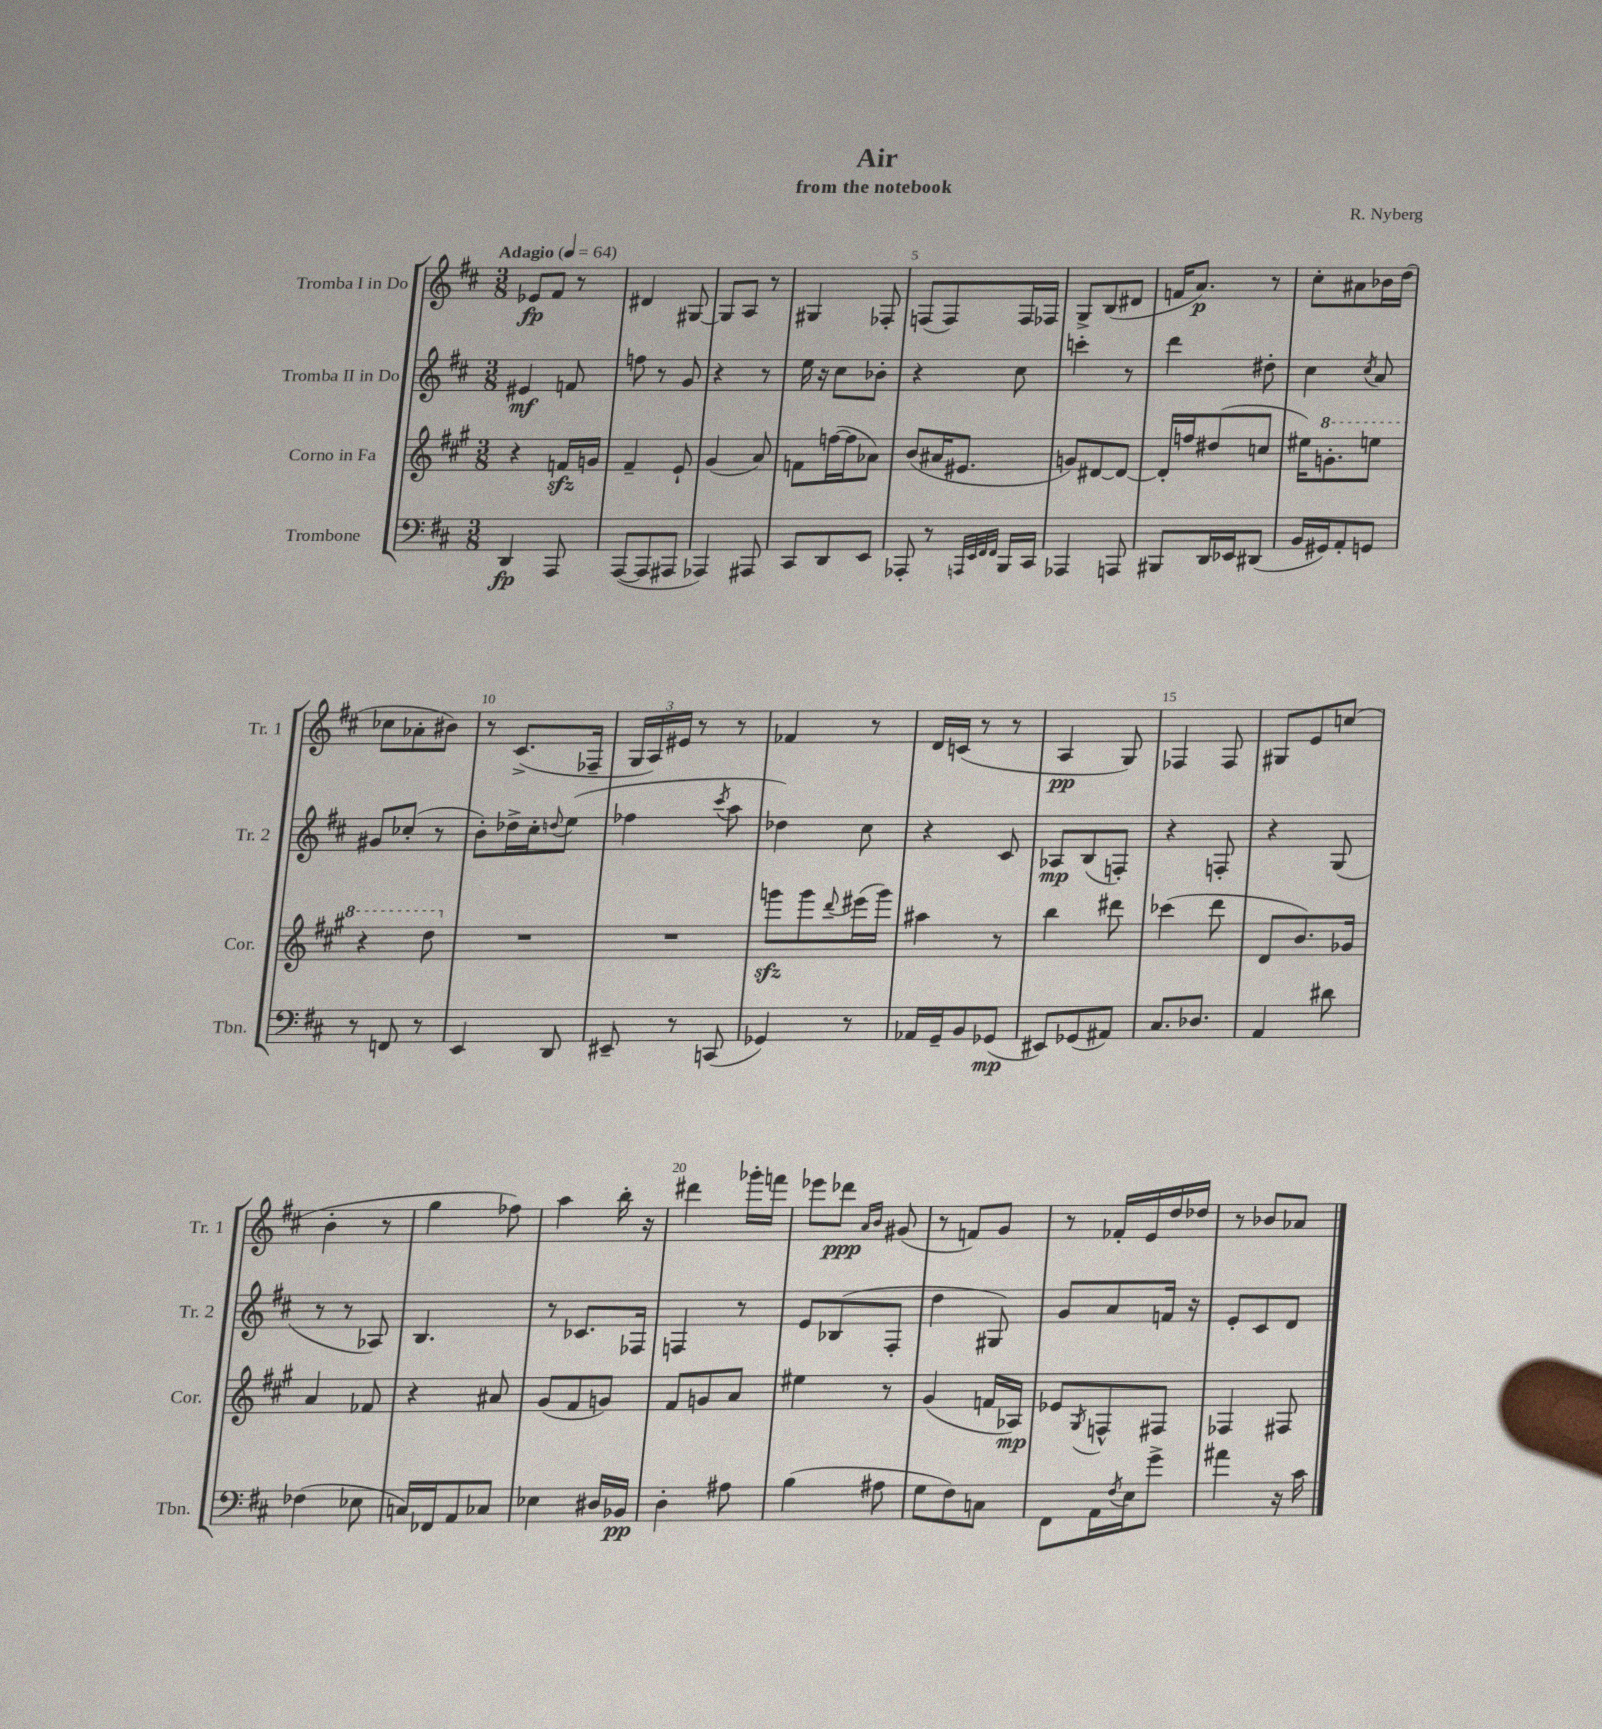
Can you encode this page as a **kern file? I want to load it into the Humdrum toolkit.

**kern	**dynam	**kern	**dynam	**kern	**dynam	**kern	**dynam
*part4	*part4	*part3	*part3	*part2	*part2	*part1	*part1
*staff4	*staff4	*staff3	*staff3	*staff2	*staff2	*staff1	*staff1
*I"Trombone	*	*I"Corno in Fa	*	*I"Tromba II in Do	*	*I"Tromba I in Do	*
*I'Tbn.	*	*I'Cor.	*	*I'Tr. 2	*	*I'Tr. 1	*
*clefF4	*	*clefG2	*	*clefG2	*	*clefG2	*
*k[f#c#]	*	*k[f#c#g#]	*	*k[f#c#]	*	*k[f#c#]	*
*M3/8	*	*M3/8	*	*M3/8	*	*M3/8	*
*MM64	*	*MM64	*	*MM64	*	*MM64	*
=1	=1	=1	=1	=1	=1	=1	=1
!	!	!	!	!	!	!LO:TX:a:B:t=Adagio	!
4DD/	fp	4r	.	4e#X/	mf	8e-X/L	fp
.	.	.	.	.	.	8f#/J	.
8AAA/	.	16fnzz/LL	.	8fn/	.	8r	.
.	.	16gn/JJ	.	.	.	.	.
=2	=2	=2	=2	=2	=2	=2	=2
([8AAA/L	.	4f#~/	.	8ffn\	.	4d#X/	.
8AAA/]	.	.	.	8r	.	.	.
8AAA#X/J	.	8e`/	.	8g/	.	[8G#X/	.
=3	=3	=3	=3	=3	=3	=3	=3
4AAA-X/)	.	(4g#/	.	4r	.	8G#/L]	.
.	.	.	.	.	.	8A/J	.
8AAA#X/	.	8a/)	.	8r	.	8r	.
=4	=4	=4	=4	=4	=4	=4	=4
8CC#/L	.	8fn\L	.	16ee\	.	4G#X/	.
.	.	.	.	16r	.	.	.
8DD/	.	([16ffn\L	.	8cc#\L	.	.	.
.	.	16ff\J]	.	.	.	.	.
8EE/J	.	8a-X\J)	.	8b-X'\J	.	8F-X'/	.
=5	=5	=5	=5	=5	=5	=5	=5
8AAA-X'/	.	(8b/L	.	4r	.	(8Fn/L	.
8r	.	16a#X/K	.	.	.	8F/)	.
.	.	8.e#X/J	.	.	.	.	.
32qqAAAn/LLL	.	.	.	.	.	.	.
32qqEE/	.	.	.	.	.	.	.
32qqFF#/	.	.	.	.	.	.	.
32qqFF#/JJJ	.	.	.	.	.	.	.
16BBB/LL	.	.	.	8cc#\	.	16F/L	.
16CC#/JJ	.	.	.	.	.	16F-X/JJ	.
=6	=6	=6	=6	=6	=6	=6	=6
4AAA-X/	.	8gn/L)	.	4cccn'\	.	8G^/L	.
.	.	[8d#X/	.	.	.	(8B/	.
8AAAn/	.	8d#/J_	.	8r	.	8d#X/J	.
=7	=7	=7	=7	=7	=7	=7	=7
8BBB#X/L	.	16d#'/LL]	.	4ddd\	.	16fn/KL	.
.	.	16ffn/J	.	.	.	8.a/J)	p
16DD/L	.	(8dd#X/	.	.	.	.	.
16EE-X/J	.	.	.	.	.	.	.
(8DD#X/J	.	8ccn/J	.	8dd#X'\	.	8r	.
=8	=8	=8	=8	=8	=8	=8	=8
16BB/LL	.	16ee#X\KL)	.	4cc#\	.	8cc#'\L	.
*	*	*8va	*	*	*	*	*
16GG#X/J)	.	8.ggn'\	.	.	.	.	.
8AA'/	.	.	.	.	.	8a#X\	.
.	.	.	.	8qcc#/	.	.	.
8GGn/J	.	8eeen\J	.	8a/	.	16b-X\L	.
.	.	.	.	.	.	(16dd\JJ	.
!!LO:LB:g=z
=9	=9	=9	=9	=9	=9	=9	=9
8r	.	4r	.	8g#X/L	.	8cc-X\L	.
8FFn/	.	.	.	(8cc-X'/J	.	8a-X'\	.
8r	.	8ddd\	.	8r	.	8b#X\J)	.
=10	=10	=10	=10	=10	=10	=10	=10
*	*	*X8va	*	*	*	*	*
4EE/	.	4.r	.	8b'\L)	.	8r	.
.	.	.	.	16dd-X^\L	.	(8.c#^/L	.
.	.	.	.	16cc#'\J	.	.	.
.	.	.	.	8qqddn/	.	.	.
8DD/	.	.	.	(8ee\J	.	.	.
.	.	.	.	.	.	16F-X~/Jk	.
=11	=11	=11	=11	=11	=11	=11	=11
8EE#X~/	.	4.r	.	4ff-X\	.	24G/LL	.
.	.	.	.	.	.	24A/)	.
.	.	.	.	.	.	24e#X/JJ	.
8r	.	.	.	.	.	8r	.
.	.	.	.	8qccc#/	.	.	.
(8CCn/	.	.	.	8aa\	.	8r	.
=12	=12	=12	=12	=12	=12	=12	=12
4GG-X/)	.	8gggnzz\L	.	4dd-X\)	.	4f-X/	.
.	.	8ggg\	.	.	.	.	.
.	.	8qqddd/	.	.	.	.	.
8r	.	(16eee#X\L	.	8cc#\	.	8r	.
.	.	16ggg\JJ)	.	.	.	.	.
=13	=13	=13	=13	=13	=13	=13	=13
16AA-X/LL	.	4aa#X\	.	4r	.	16d/LL	.
16GG~/J	.	.	.	.	.	(16cn/JJ	.
8BB/	.	.	.	.	.	8r	.
(8GG-X/J	mp	8r	.	8c#/	.	8r	.
=14	=14	=14	=14	=14	=14	=14	=14
8EE#X/L)	.	4bb\	.	8A-X/L	mp	4A/	pp
(8GG-X/	.	.	.	(8B/	.	.	.
8AA#X/J)	.	8ddd#X\	.	8Fn'/J)	.	8G/)	.
=15	=15	=15	=15	=15	=15	=15	=15
8.C#/L	.	(4ccc-X\	.	4r	.	4F-X/	.
8.D-X/J	.	.	.	.	.	.	.
.	.	8ddd\	.	8Fn'/	.	8F-/	.
=16	=16	=16	=16	=16	=16	=16	=16
4AA/	.	8d/L	.	4r	.	8G#X/L	.
.	.	8.b/)	.	.	.	8e/	.
8d#X\	.	.	.	(8G/	.	(8ccn/J	.
.	.	16g-X/Jk	.	.	.	.	.
!!LO:LB:g=z
=17	=17	=17	=17	=17	=17	=17	=17
(4F-X\	.	4a/	.	8r	.	4b'\	.
.	.	.	.	8r	.	.	.
8E-X\	.	8f-X/	.	8A-X/)	.	8r	.
=18	=18	=18	=18	=18	=18	=18	=18
16Cn/LL)	.	4r	.	4.B/	.	4gg\	.
16FF-X/J	.	.	.	.	.	.	.
8AA/	.	.	.	.	.	.	.
8C-X/J	.	8a#X/	.	.	.	8ff-X\)	.
=19	=19	=19	=19	=19	=19	=19	=19
4E-X\	.	(8g#/L	.	8r	.	4aa\	.
.	.	8f#/	.	8.c-X/L	.	.	.
16D#X/LL	.	8gn/J)	.	.	.	16bb'\	.
16BB-X/JJ	pp	.	.	16F-X/Jk	.	16r	.
=20	=20	=20	=20	=20	=20	=20	=20
4D'\	.	8f#/L	.	4Fn/	.	4ddd#X\	.
.	.	8gn/	.	.	.	.	.
8A#X\	.	8a/J	.	8r	.	16ggg-X'\LL	.
.	.	.	.	.	.	16fffn\JJ	.
=21	=21	=21	=21	=21	=21	=21	=21
(4B\	.	4ee#X\	.	8e/L	.	8eee-X\L	.
.	.	.	.	(8B-X/	.	8ddd-X\J	ppp
.	.	.	.	.	.	16qqa/LL	.
.	.	.	.	.	.	16qqb/JJ	.
8A#X\	.	8r	.	8F#'/J	.	(8g#X/	.
=22	=22	=22	=22	=22	=22	=22	=22
8G\L	.	(4g#/	.	4dd\	.	8r	.
8F#\)	.	.	.	.	.	8fn/L)	.
8Cn\J	.	16fn/LL	.	8G#X/)	.	8g/J	.
.	.	16A-X/JJ)	mp	.	.	.	.
=23	=23	=23	=23	=23	=23	=23	=23
8FF#\L	.	8e-X/L	.	8g/L	.	8r	.
.	.	8qG#/	.	.	.	.	.
16AA\L	.	8Fn^^/	.	8a/	.	16f-X'/LL	.
8qF#/	.	.	.	.	.	.	.
16E\J	.	.	.	.	.	16e/	.
8g^\J	.	8F#X/J	.	16fn/Jk	.	16dd/	.
.	.	.	.	16r	.	16dd-X/JJ	.
=24	=24	=24	=24	=24	=24	=24	=24
4a#X\	.	4F-X/	.	8e'/L	.	8r	.
.	.	.	.	8c#/	.	8b-X/L	.
16r	.	8F#X/	.	8d/J	.	8a-X/J	.
16c#\	.	.	.	.	.	.	.
==	==	==	==	==	==	==	==
*-	*-	*-	*-	*-	*-	*-	*-
